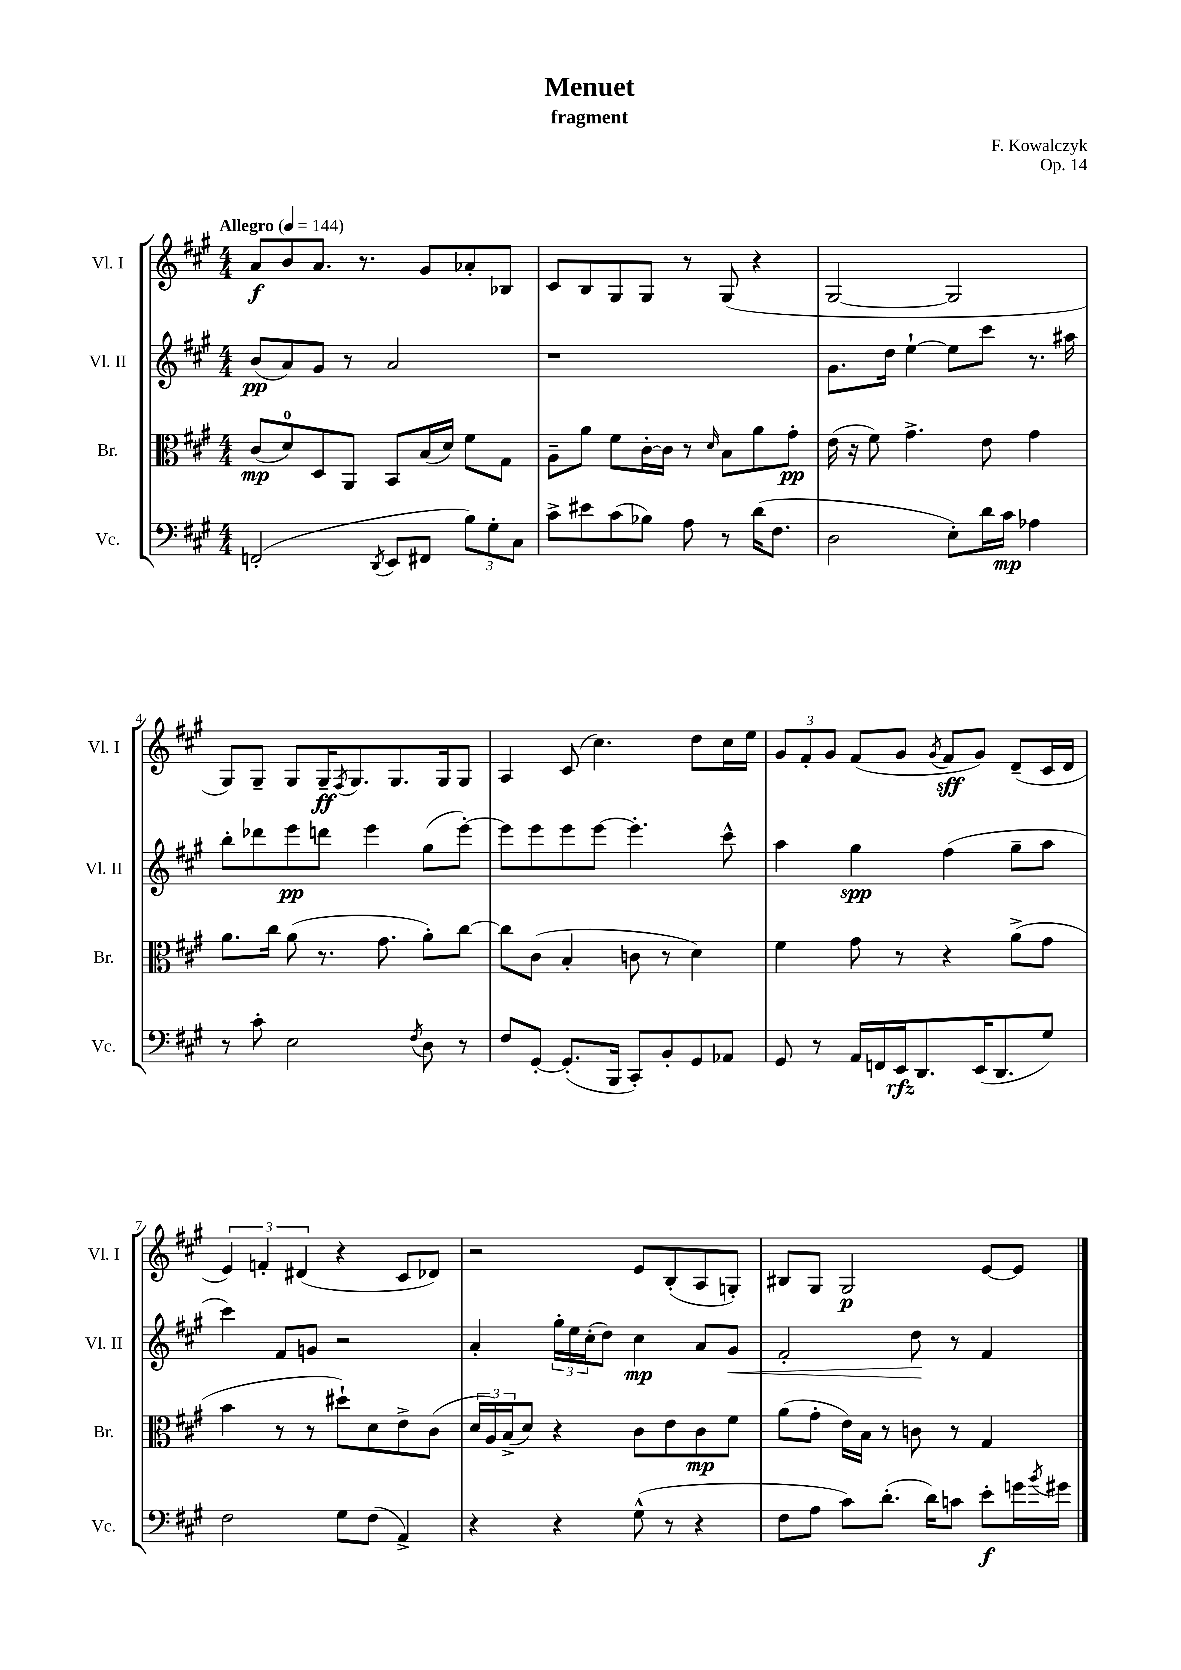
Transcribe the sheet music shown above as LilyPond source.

\header { title = "Menuet" composer = "F. Kowalczyk" subtitle = "fragment" opus = "Op. 14" }
<<
\new StaffGroup <<
\new Staff = "s0" \with { instrumentName = "Vl. I" shortInstrumentName = "Vl. I" } {
    \clef treble \key a \major \numericTimeSignature \time 4/4 \tempo "Allegro" 4 = 144
    a'8\f b'8 a'8. r8. gis'8 aes'8-. bes8 |
    cis'8 b8 gis8 gis8 r8 gis8( r4 |
    gis2~ gis2 |
    gis8) gis8-- gis8 gis16--\ff \acciaccatura { fis8 } gis8. gis8. gis16 gis8 |
    a4 cis'8( cis''4.) d''8 cis''16 e''16 |
    \tuplet 3/2 { gis'8 fis'8-. gis'8 } fis'8( gis'8 \acciaccatura { gis'8 } fis'8\sff gis'8) d'8--( cis'16 d'16 |
    \tuplet 3/2 { e'4) f'4-. dis'4( } r4 cis'8 des'8) |
    r2 e'8 b8-.( a8 g8-.) |
    bis8 gis8 gis2\p e'8~ e'8 \bar "|." |
}
\new Staff = "s1" \with { instrumentName = "Vl. II" shortInstrumentName = "Vl. II" } {
    \clef treble \key a \major \numericTimeSignature \time 4/4
    b'8\pp( a'8) gis'8 r8 a'2 |
    r1 |
    gis'8. d''16 e''4~-! e''8 cis'''8 r8. ais''16 |
    b''8-. des'''8 e'''8\pp d'''8 e'''4 gis''8( e'''8~-.) |
    e'''8 e'''8 e'''8 e'''8~ e'''4.-. cis'''8-^ |
    a''4 gis''4\spp fis''4( gis''8-- a''8 |
    cis'''4) fis'8 g'8 r2 |
    a'4-. \tuplet 3/2 { gis''16-. e''16 cis''16-.( } d''8) cis''4\mp a'8 gis'8\< |
    fis'2-. d''8\! r8 fis'4 \bar "|." |
}
\new Staff = "s2" \with { instrumentName = "Br." shortInstrumentName = "Br." } {
    \clef alto \key a \major \numericTimeSignature \time 4/4
    cis'8\mp( d'8-0) d8 a,8 b,8 b16( d'16) fis'8 gis8 |
    a8-- a'8 fis'8 cis'16~-. cis'16 r8 \grace { d'16 } b8 a'8 gis'8-.\pp |
    e'16( r16 fis'8) gis'4.-> e'8 gis'4 |
    a'8. cis''16 a'8( r8. gis'8. a'8-.) cis''8~ |
    cis''8 cis'8( b4-. c'8 r8 d'4) |
    fis'4 gis'8 r8 r4 a'8->( gis'8 |
    b'4 r8 r8 dis''8-!) d'8 e'8-> cis'8( |
    \tuplet 3/2 { d'16 a16) b16->( } d'8) r4 cis'8 e'8 cis'8\mp fis'8 |
    a'8( gis'8-. e'16) b16 r8 c'8 r8 gis4 \bar "|." |
}
\new Staff = "s3" \with { instrumentName = "Vc." shortInstrumentName = "Vc." } {
    \clef bass \key a \major \numericTimeSignature \time 4/4
    f,2-.( \acciaccatura { d,8 } e,8 fis,8 \tuplet 3/2 { b8) gis8-. cis8 } |
    cis'8-> eis'8 cis'8( bes8) a8 r8 d'16( fis8. |
    d2 e8-.) d'16 cis'16\mp aes4 |
    r8 cis'8-. e2 \acciaccatura { fis8 } d8 r8 |
    fis8 gis,8~-. gis,8.-.( b,,16 cis,8-.) b,8-. gis,8 aes,8 |
    gis,8 r8 a,16 f,16 e,16\rfz d,8. e,16( d,8. gis8) |
    fis2 gis8 fis8( a,4->) |
    r4 r4 gis8-^( r8 r4 |
    fis8 a8 cis'8) d'8.-.( d'16) c'8 e'8-.\f g'16 \acciaccatura { b'8 } gis'16 \bar "|." |
}
>>
>>
